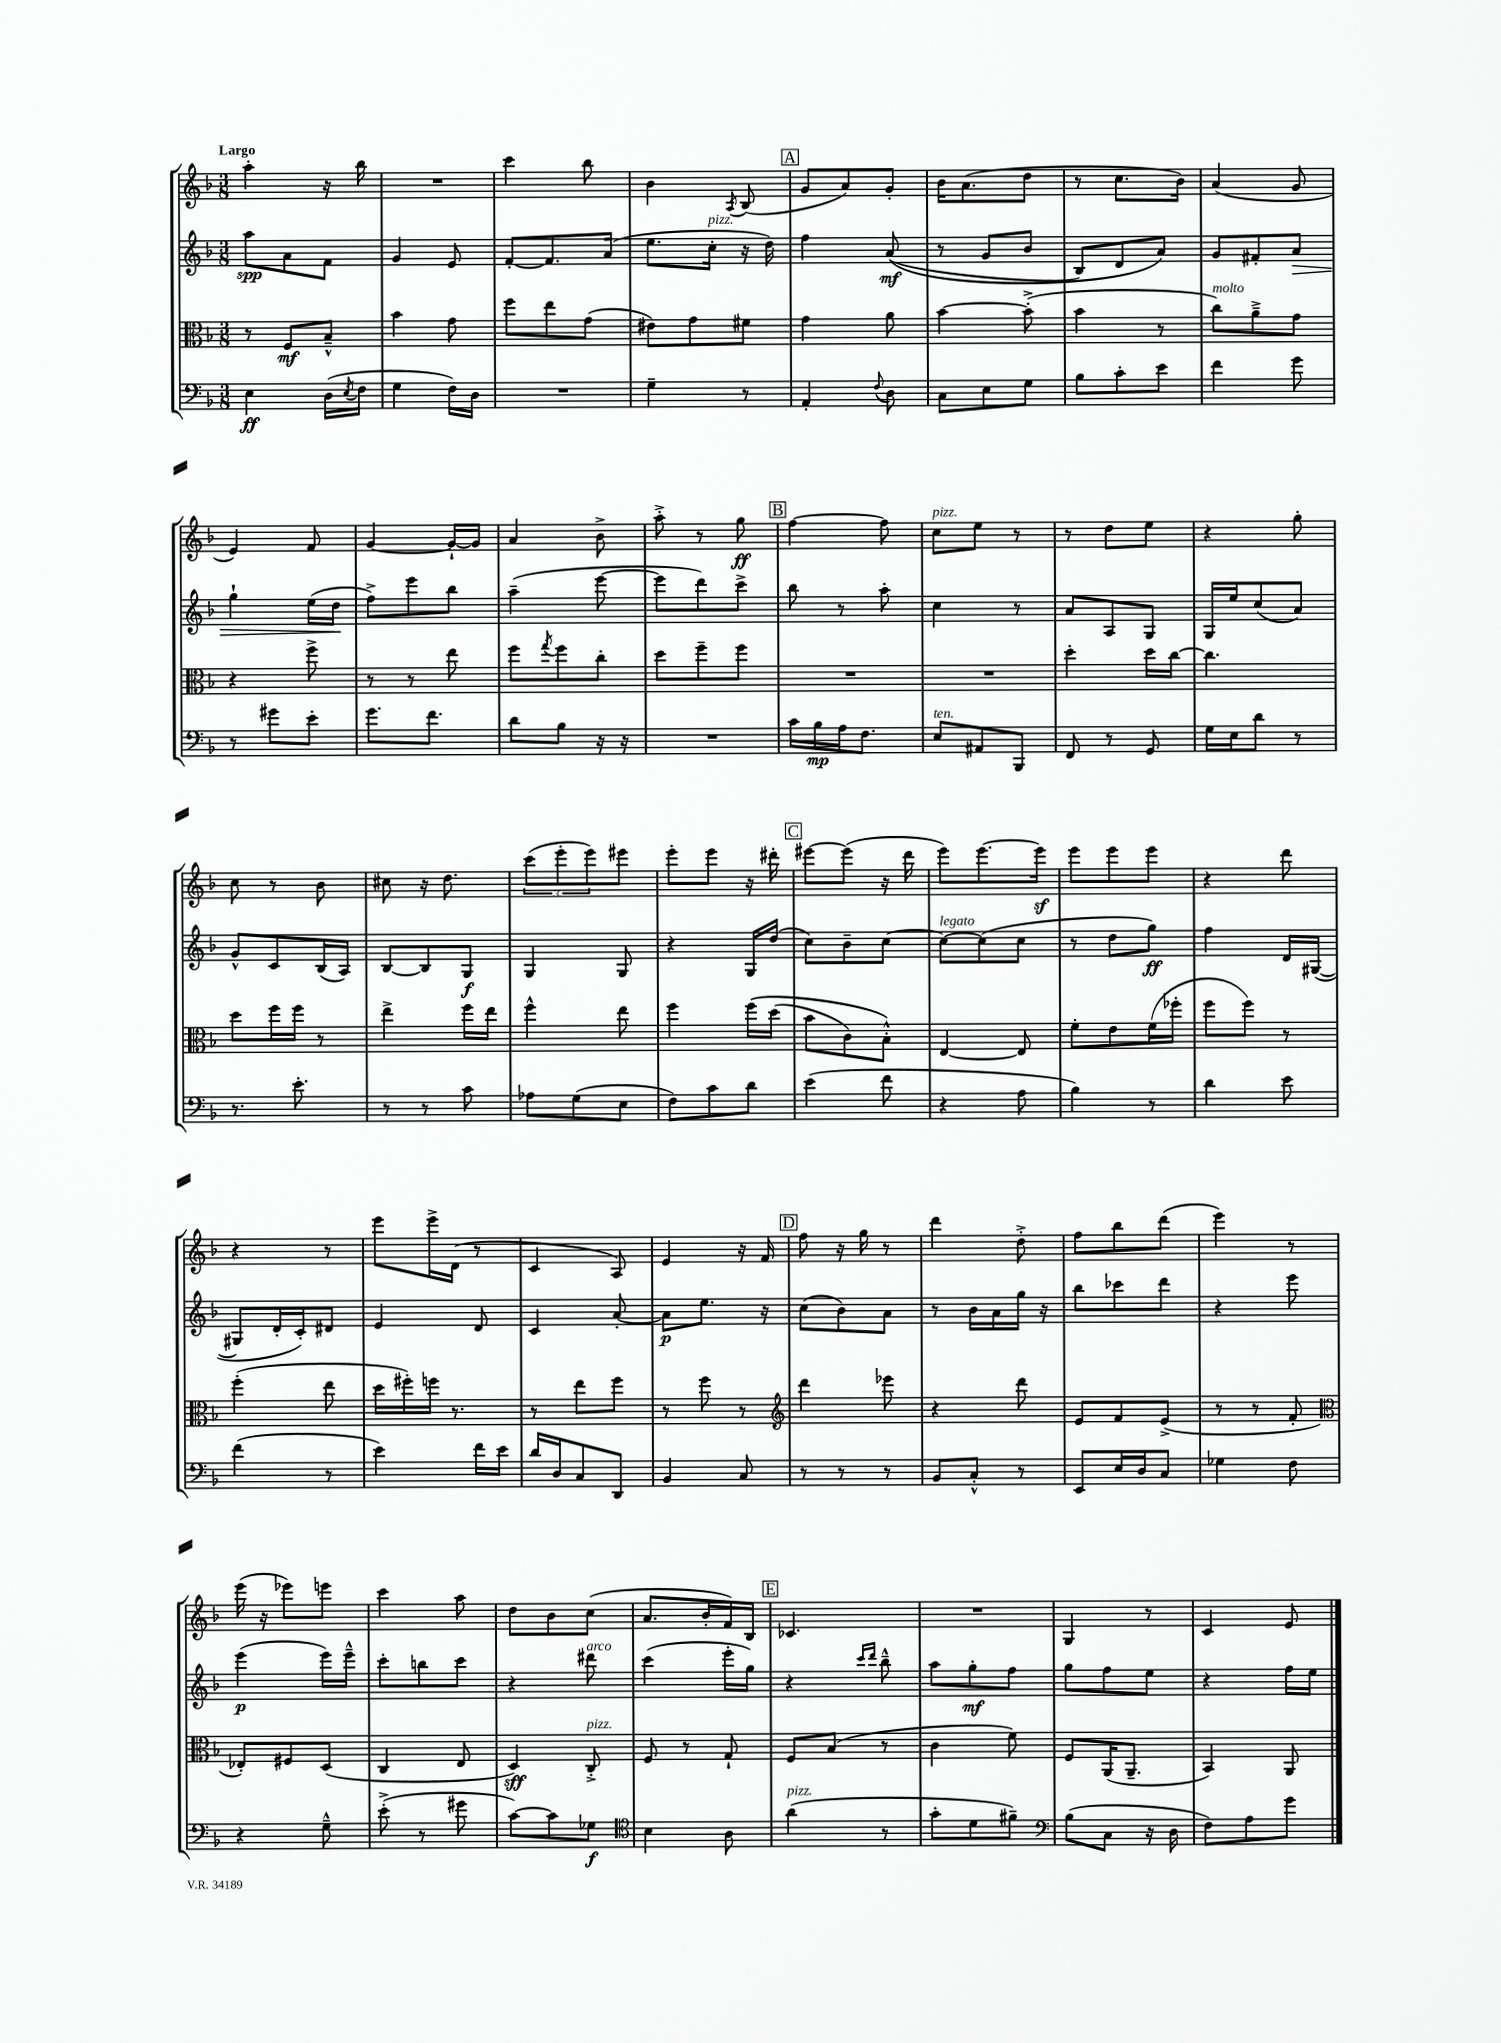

**kern	**kern	**kern	**kern
*staff4	*staff3	*staff2	*staff1
*clefF4	*clefC3	*clefG2	*clefG2
*k[b-]	*k[b-]	*k[b-]	*k[b-]
*M3/8	*M3/8	*M3/8	*M3/8
4E	8r	8aa	4aa'
.	8F	8a	.
(16D	8B-~^^	8f	16r
8qE	.	.	.
16F	.	.	16bb-
=	=	=	=
4G	4b-	4g	4.r
16F)	8g	8e	.
16D	.	.	.
=	=	=	=
4.r	8ff	[8f'	4ccc
.	8ee	8.f]	.
.	(8g	.	8bb-
.	.	(16a	.
=	=	=	=
4G~	8e#)	8.ee	4b-
.	8g	.	.
.	.	16cc'	.
.	.	.	8qA
8r	8f#	16r	(8B-
.	.	16dd)	.
=	=	=	=
4AA'	4g	4ff	8g
.	.	.	8a)
8qqF	.	.	.
8D	8a	&((8a	8g'
=	=	=	=
8C	[4b-	8r	16b-
.	.	.	(8.a
8E	.	8g	.
8G	(8b-'^]	8b-	8dd
=	=	=	=
8B-	4b-	8B-)	8r
8c'	.	8d	8.cc
8e	8r	8a&)	.
.	.	.	16b-)
=	=	=	=
4f	8cc)	8g	(4a
.	8a~^	8f#'	.
8g	8g	8a	8g
=	=	=	=
8r	4r	4gg`	4e)
8g#	.	.	.
8e'	8ff^	(16ee	8f
.	.	16dd	.
=	=	=	=
8.g	8r	8ff^)	[4g
.	8r	8eee	.
8.f	.	.	.
.	8ee	8bb-	16g`_
.	.	.	16g]
=	=	=	=
8d	8ff	(4aa~	4a
.	8qgg	.	.
8B-	8ff	.	.
16r	8cc'	[8eee	8b-^
16r	.	.	.
=	=	=	=
4.r	8dd	8eee]	8aa'^
.	8ff~	8ddd)	8r
.	8ff	8ccc^	8gg
=	=	=	=
16c	4.r	8bb-	[4ff
16B-	.	.	.
16A	.	8r	.
8.F	.	.	.
.	.	8aa'	8ff]
=	=	=	=
8E	4.r	4cc	8cc
8AA#	.	.	8ee
8BBB-	.	8r	8r
=	=	=	=
8FF	4dd'	8a	8r
8r	.	8A	8dd
8GG	16dd	8G	8ee
.	[16cc	.	.
=	=	=	=
16G	4.cc]	16G	4r
16E	.	16ee	.
8d	.	(8cc	.
8r	.	8a)	8gg'
=	=	=	=
8.r	8dd	8g^^	8cc
.	16ff	8c	8r
8.e'	16ff	.	.
.	8r	(16B-	8b-
.	.	16A)	.
=	=	=	=
8r	4ee^	[8B-	8cc#
8r	.	8B-]	16r
.	.	.	8.dd
8c	16ff	8G	.
.	16ee	.	.
=	=	=	=
8A-	4ff^^	4G	(12ccc
.	.	.	12eee'
(8G	.	.	.
.	.	.	12eee)
8E	8ee	8G	8eee#
=	=	=	=
8F)	4ff	4r	8eee'
8c	.	.	8eee
8d	&(16ff	16G	16r
.	(16dd	(16dd	16ddd#'
=	=	=	=
(4e	8b-	8cc)	[8eee#
.	8c)	8b-~	(8eee#]
8f	8B-'^^&)	[8cc	16r
.	.	.	16ddd
=	=	=	=
4r	[4E	8cc_	8eee)
.	.	(8cc]	[8.eee
8A	8E]	8cc	.
.	.	.	16eee]
=	=	=	=
4B-)	8f'	8r	8eee
.	8e	8dd	8eee
8r	(16f	8gg)	8eee
.	16ff-'	.	.
=	=	=	=
4d	8ff	4ff	4r
.	8ff)	.	.
8e	8r	16d	8ddd
.	.	([16G#	.
=	=	=	=
(4f	(4ff'	8G#]	4r
.	.	16d'	.
.	.	16c')	.
8r	8ee	8d#	8r
=	=	=	=
4e)	16dd	4e	8eee
.	16ff#')	.	.
.	16ff	.	16eee^
.	8.r	.	(16d
16f	.	8d	8r
16e	.	.	.
=	=	=	=
16d	8r	4c	4c
16D	.	.	.
8C	8ee	.	.
8DD	8ff	[8a'	8A)
=	=	=	=
4BB-	8r	8a]	4e
.	8ff	8.ee	.
8C	8r	.	16r
.	.	16r	16f
=	=	=	=
*	*clefG2	*	*
8r	4ddd	(8cc	8ff
8r	.	8b-)	16r
.	.	.	16gg
8r	8eee-	8a	8r
=	=	=	=
8BB-	4r	8r	4ddd
8C'^^	.	16b-	.
.	.	16a	.
8r	8ddd	16gg	8dd'^
.	.	16r	.
=	=	=	=
8EE	8e	8bb-	8ff
16E	8f	8ccc-	8bb-
16D	.	.	.
8C	(8e^	8ddd	(8ddd
=	=	=	=
4G-	8r	4r	4eee)
.	8r	.	.
8F	8f'	8eee	8r
=	=	=	=
*	*clefC3	*	*
4r	8E-')	(4eee	(16eee
.	.	.	16r
.	8F#	.	8eee-)
8G~^^	(8D	16eee)	8eee
.	.	16eee~^^	.
=	=	=	=
(8e'^	4C	8ccc'	4ccc
8r	.	8bb	.
8g#	8E	8ccc	8aa
=	=	=	=
[8c)	4D)	4r	8dd
8c]	.	.	8b-
8G-	8C'^	8ddd#	(8cc
=	=	=	=
*clefC4	*	*	*
4B-	8F	(4ccc	8.a
.	8r	.	.
.	.	.	16b-'
8A	8G`	16eee'	16f)
.	.	16gg)	16B-
=	=	=	=
(4a	8F	4r	4.c-
.	(8B-	.	.
.	.	16qqccc	.
.	.	16qqddd	.
8r	8r	8bb-~^^	.
=	=	=	=
8g'	4c	8aa	4.r
8d	.	8gg'	.
8f#~)	8f)	8ff	.
=	=	=	=
*clefF4	*	*	*
(8B-	8F	8gg	4G
8C	(16AA	8ff	.
.	8.AA~	.	.
16r	.	8ee	8r
16D	.	.	.
=	=	=	=
8F)	4BB-)	4r	4c
8A	.	.	.
8g	8AA	16ff	8e
.	.	16ee	.
==	==	==	==
*-	*-	*-	*-
